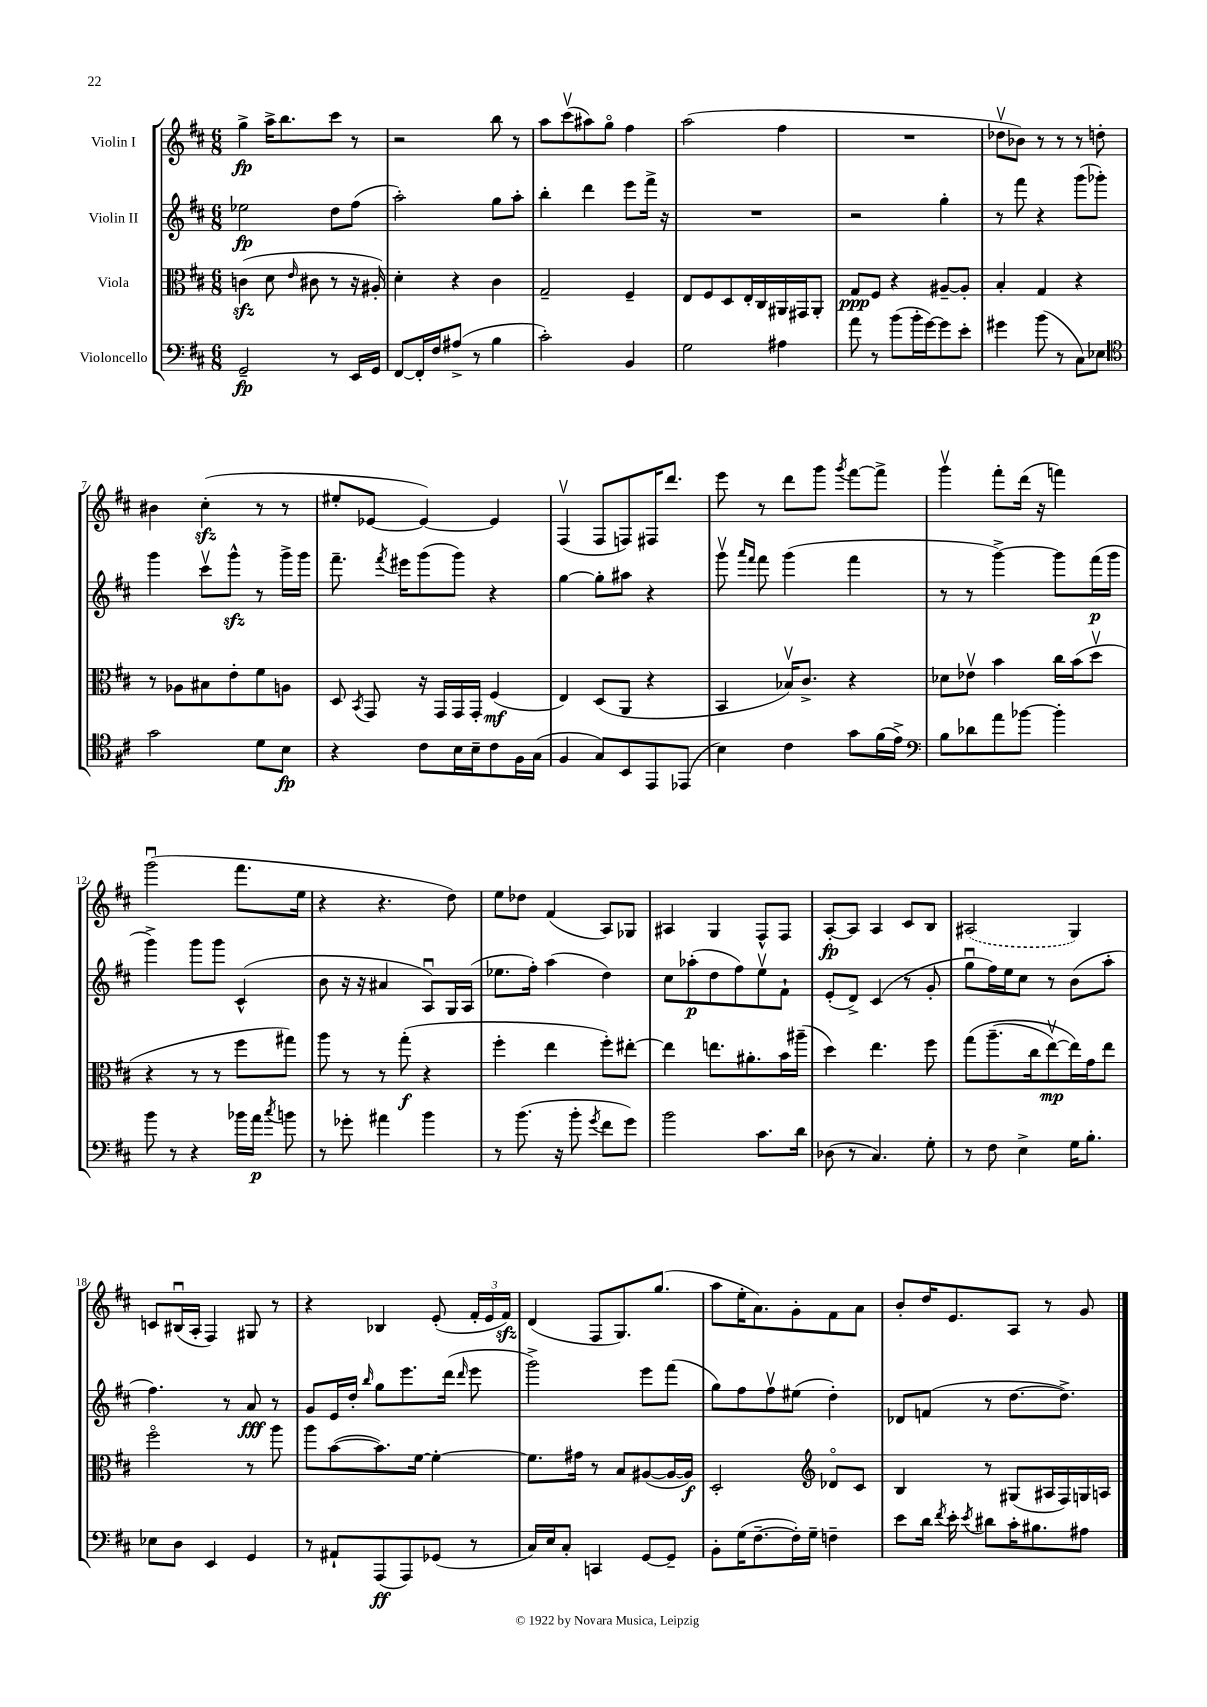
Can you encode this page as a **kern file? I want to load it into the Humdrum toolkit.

**kern	**kern	**kern	**kern
*staff4	*staff3	*staff2	*staff1
*clefF4	*clefC3	*clefG2	*clefG2
*k[f#c#]	*k[f#c#]	*k[f#c#]	*k[f#c#]
*M6/8	*M6/8	*M6/8	*M6/8
2GG~/	(4c\	2ee-\	4gg^\
.	8d\	.	16aa^\LK
.	.	.	8.bb\
.	16qqe/	.	.
.	8c#\	.	.
8r	8r	8dd\L	8ccc#\J
16EE/LL	16r	(8ff#\J	8r
16GG/JJ	16A#'/)	.	.
=	=	=	=
[8FF#/L	4d'\	2aa'\)	2r
16FF#'/]L	.	.	.
16F#/J	.	.	.
(8A#^/J	4r	.	.
8r	.	.	.
4B\	4c#\	8gg\L	8bb\
.	.	8aa'\J	8r
=	=	=	=
2c#'\)	2G~/	4bb'\	8aa\L
.	.	.	(8ccc#v\
.	.	4ddd\	8aa#\)
.	.	.	8ggo\J
4BB/	4F#~/	8eee\L	4ff#\
.	.	16fff#^\Jk	.
.	.	16r	.
=	=	=	=
2G\	8E/L	2.r	(2aa\
.	8F#/	.	.
.	8D/	.	.
.	16E'/L	.	.
.	16C#/	.	.
4A#\	16AA#/	.	4ff#\
.	16GG#/J	.	.
.	8AA#'/J	.	.
=	=	=	=
8a\	8G/L	2r	2.r
8r	8F#/J	.	.
(8b\L	4r	.	.
16b'\L	.	.	.
[16g\J)	.	.	.
8g\]	[8A#~/L	4gg'\	.
8e'\J	8A#'/]J	.	.
=	=	=	=
4g#\	4B'/	8r	8dd-v\L
.	.	8fff#\	8b-\J)
(8b\	4G/	4r	8r
8r	.	.	8r
8C#\L)	4r	(8ggg\L	8r
8E-\J	.	8ggg-'\J)	8dd'\
=	=	=	=
*clefC4	*	*	*
2g\	8r	4ggg\	4b#\
.	8A-\L	.	.
.	8B#\	8ccc#v\L	(4cc#'\
.	8e'\	8ggg^^\J	.
8d\L	8f#\	8r	8r
8B\J	8A\J	16ggg^\LL	8r
.	.	16ggg\JJ	.
=	=	=	=
4r	8D/	8.fff#~\	8ee#'/L
.	8qBB/	.	.
.	8GG/	.	[8e-/J
.	.	8qfff#/	.
.	.	16eee#\LK	.
8c#\L	16r	(8ggg\	4e-/_)
.	16GG/LL	.	.
16B\L	16GG/	8ggg\J)	.
16B~\J	16GG'/JJ	.	.
8c#\	(4F#/	4r	4e-/]
16F#\L	.	.	.
(16G\JJ	.	.	.
=	=	=	=
4F#/	4E/)	[4gg\	(4F#v/
8G/L)	(8D/L	8gg'\]L	8F#/L
8BB/	8AA/J	8aa#\J	8F/)
8EE/	4r	4r	16F#/K
.	.	.	8.ddd/J
(8EE-/J	.	.	.
=	=	=	=
4B\)	4BB/	8gggv\	8eee\
.	.	16qqaaa/LL	.
.	.	16qqfff#/JJ	.
.	.	8fff#\	8r
4c#\	16B-v/LK)	(4ggg\	8ddd\L
.	8.c#^/J	.	.
.	.	.	8ggg\J
.	.	.	8qggg/
8g\L	4r	4fff#\	[8fff#\L
(16f#\L	.	.	8fff#^\]J
16e^\JJ)	.	.	.
=	=	=	=
*clefF4	*	*	*
8B\L	8d-\L	8r	4gggv\
8d-\	8e-v\J	8r	.
8a\	4b\	[4ggg^\)	8fff#'\L
[8b-\J	.	.	(16ddd\Jk
.	.	.	16r
4b-'\]	16cc#\LL	8ggg\]L	4fff\)
.	(16b\J	.	.
.	8ddv\J	(16fff#\L	.
.	.	16ggg\JJ	.
=	=	=	=
8b\	4r	4ggg^\)	(2gggu\
8r	.	.	.
4r	8r	8ggg\L	.
.	8r	8ggg\J	.
16b-\LL	8ff#\L	(4c#^^/	8.fff#\L
16a\JJ	.	.	.
8qcc#/	.	.	.
8b\	8gg#\J)	.	.
.	.	.	16ee\Jk
=	=	=	=
8r	8aa\	8b\	4r
8g-'\	8r	16r	.
.	.	16r	.
4a#\	8r	4a#/	4.r
.	(8gg'\	.	.
4b\	4r	8Au/L)	.
.	.	16G/L	8dd\)
.	.	(16A/JJ	.
=	=	=	=
8r	4ff#'\	8.ee-\L	8ee\L
(8.b\	.	.	8dd-\J
.	.	16ff#'\Jk)	.
.	4ee\	(4aa\	(4f#/
16r	.	.	.
8b'\	.	.	.
8qg/	.	.	.
8f#\L	8ff#'\L)	4dd\)	8A/L)
8g\J)	[8ee#'\J	.	8G-/J
=	=	=	=
2b\	4ee#\]	8cc#\L	4A#/
.	.	(8aa-'\	.
.	8.ee\L	8dd\	4G/
.	.	8ff#\)	.
.	8.a#'\	.	.
8.c#\L	.	8eev\	8F#^^/L
.	16b\L	8f#`\J	8F#/J
16d\Jk	(16aa#~\JJ	.	.
=	=	=	=
(8D-\	4dd\)	(8e'/L	[8A'/L
8r	.	8d^/J)	8A/]J
4.C#/)	4.ee\	(4c#/	4A/
.	.	8r	8c#/L
8G'\	8ff#\	8g'/	8B/J
=	=	=	=
8r	&(8gg\L	8ggu\L	(2A#/
8F#\	(8.aa~\	16ff#\L)	.
.	.	16ee\J	.
4E^\	.	8cc#\J	.
.	16cc#\k	.	.
.	[8eev\)	8r	.
16G\LK	16ee\]L&)	(8b\L	4G/)
8.B'\J	16g\J	.	.
.	8ee\J	8aa'\J	.
=	=	=	=
8E-\L	2ff#o\	4.ff#\)	8c/L
8D\J	.	.	(16B#u/L
.	.	.	16A'/JJ
4EE/	.	.	4F#/)
.	.	8r	.
4GG/	8r	8a/	8G#/
.	8aa\	8r	8r
=	=	=	=
8r	8aa\L	8g/L	4r
8AA#`/L	([8b\	16e/L	.
.	.	16dd'/JJ	.
.	.	16qqbb/	.
(8AAA/	8.b\])	8gg\L	4B-/
8AAA/)	.	8.eee\	.
.	[16f#\Jk	.	.
(8GG-/J	4f#'\_	.	(8e'/
.	.	(16ddd\Jk	.
.	.	16qqddd/	.
8r	.	8eee\	24f#'/LL
.	.	.	24e/
.	.	.	24f#/JJ)
=	=	=	=
16C#/LL)	8.f#\]L	2ggg^\)	(4d/
16E/J	.	.	.
8C#'/J	.	.	.
.	16g#\Jk	.	.
4CC/	8r	.	8F#/L
.	8B/L	.	8.G/)
[8GG/L	([8A#/	8eee\L	.
.	.	.	(8.gg/J
8GG~/]J	16A#/_L	(8fff#\J	.
.	16A#/]JJ)	.	.
=	=	=	=
8BB'\L	2D'/	8gg\L)	8aa\L
(16G\K	.	8ff#\	16ee'\K
[8.F#~\	.	.	8.a\)
.	.	8ff#v\	.
16F#'\]L)	.	(8ee#\J	8g'\
16G~\JJ	.	.	.
*	*clefG2	*	*
4F~\	8d-o/L	4dd'\)	8f#\
.	8c#/J	.	8a\J
=	=	=	=
8e\L	4B/	8d-/L	8b'/L
16d\Jk	.	(8f/J	16dd/K
8qf#/	.	.	.
16e'\	.	.	8.e/
8qe/	.	.	.
8d#\L	8r	8r	.
16c#'\K	(8G#/L	[8.dd\L	8A/J
8.B#\	.	.	.
.	16A#/L	.	8r
.	16F#/)	8.dd^\]J)	.
8A#\J	16G/	.	8g/
.	16A/JJ	.	.
==	==	==	==
*-	*-	*-	*-
